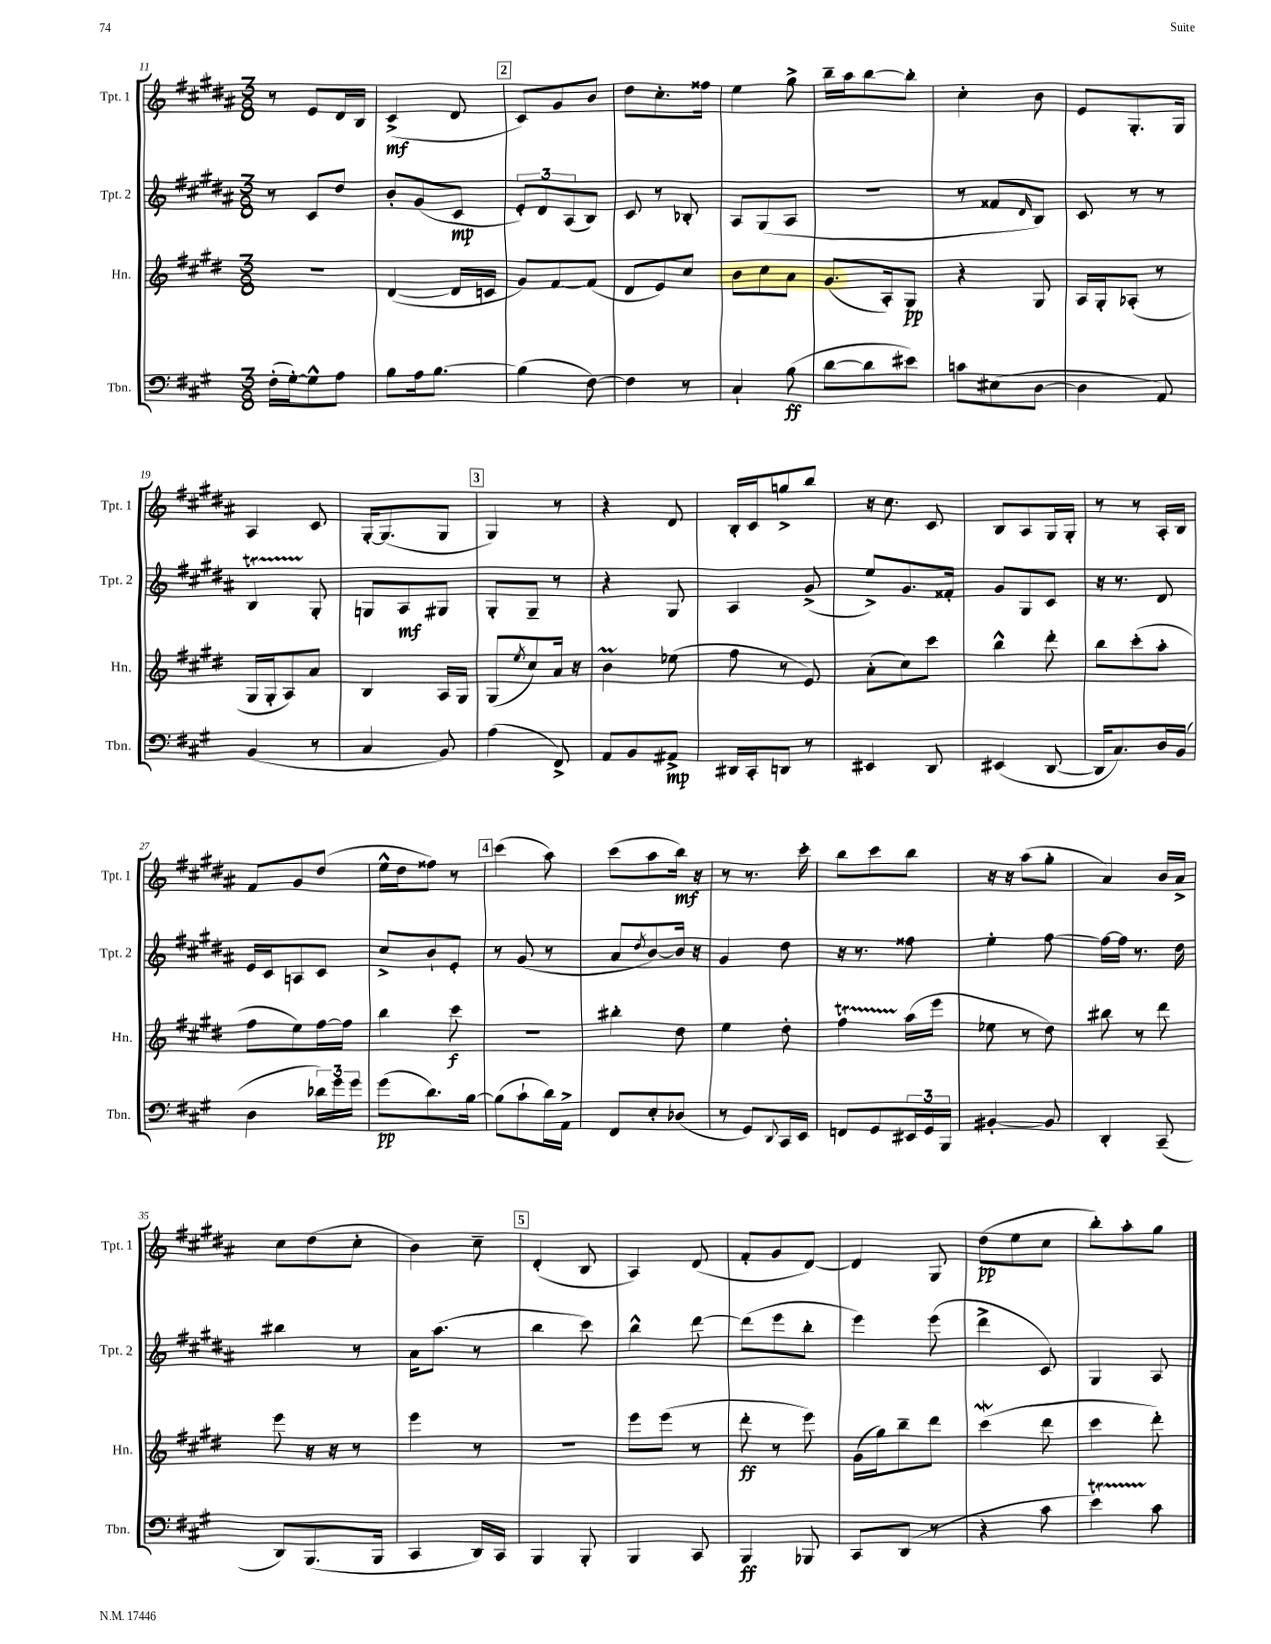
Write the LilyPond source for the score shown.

<<
\new StaffGroup <<
\new Staff = "s0" \with { instrumentName = "Tpt. 1" shortInstrumentName = "Tpt. 1" } {
    \clef treble \key b \major \numericTimeSignature \time 3/8
    r8 e'8 dis'16 b16 |
    cis'4->\mf( dis'8 |
    \mark \markup { \box "2" } cis'8) gis'8 b'8 |
    dis''8 cis''8.-. fisis''16 |
    e''4 gis''8-> |
    b''16-- ais''16 b''8~ b''8-. |
    cis''4-. b'8 |
    e'8 gis8.-. gis16 |
    ais4 cis'8 |
    gis16~-. gis8.( gis8 |
    \mark \markup { \box "3" } gis4) r8 |
    r4 dis'8 |
    b16-. cis'16 g''8-> b''8 |
    r16 cis''8. cis'8 |
    b8 ais8 gis16 gis16-. |
    r8 r8 ais16-. b16 |
    fis'8 gis'8 dis''8( |
    e''16-^ dis''16 fisis''8) r8 |
    \mark \markup { \box "4" } cis'''4( ais''8) |
    cis'''8( ais''8 b''16\mf) r16 |
    r8 r8. cis'''16-. |
    b''8 cis'''8 b''8 |
    r16 r16 ais''8( gis''8-. |
    ais'4) b'16 ais'16-> |
    cis''8 dis''8( cis''8-. |
    b'4) cis''8-- |
    \mark \markup { \box "5" } dis'4-.( b8 |
    ais4) dis'8( |
    fis'8-. gis'8 dis'8~) |
    dis'4 gis8 |
    dis''8\pp( e''8 cis''8 |
    b''8-.) ais''8-. gis''8 \bar "|." |
}
\new Staff = "s1" \with { instrumentName = "Tpt. 2" shortInstrumentName = "Tpt. 2" } {
    \clef treble \key b \major \numericTimeSignature \time 3/8
    r8 cis'8 dis''8 |
    b'8-. gis'8( cis'8\mp |
    \mark \markup { \box "2" } \tuplet 3/2 { e'8-.) dis'8 ais8( } b8) |
    cis'8 r8 bes8-. |
    ais8 gis8( ais8 |
    R4. |
    r8 fisis'8 \grace { dis'16 } b8) |
    cis'8 r8 r8 |
    b4\startTrillSpan gis8-.\stopTrillSpan |
    g8 ais8\mf gis8 |
    \mark \markup { \box "3" } gis8-. gis8-- r8 |
    r4 gis8 |
    ais4 gis'8->( |
    e''8->) gis'8. fisis'16-. |
    gis'8 gis8 cis'8 |
    r16 r8. dis'8 |
    e'16 cis'16 a8 cis'8 |
    cis''8-> b'8-! e'8-. |
    \mark \markup { \box "4" } r8 gis'8( r8 |
    ais'8 \acciaccatura { dis''8 } b'8~) b'16 r16 |
    gis'4 dis''8 |
    r16 r8. fisis''8 |
    e''4-. fis''8~ |
    fis''16~ fis''16 r8. dis''16 |
    bis''4 r8 |
    ais'16 ais''8.( r8 |
    \mark \markup { \box "5" } b''4 cis'''8) |
    b''4-^ dis'''8~ |
    dis'''8( e'''8 b''8-. |
    e'''4) e'''8( |
    dis'''4-> cis'8) |
    gis4 ais8 \bar "|." |
}
\new Staff = "s2" \with { instrumentName = "Hn." shortInstrumentName = "Hn." } {
    \clef treble \key e \major \numericTimeSignature \time 3/8
    R4. |
    dis'4~( dis'16 c'16 |
    \mark \markup { \box "2" } gis'8) fis'8~ fis'8( |
    dis'8 e'8) cis''8 |
    b'8 cis''8 a'8 |
    gis'8.( a16-.) gis8\pp |
    r4 gis8 |
    a16 gis16-. aes8-.( r8 |
    gis16 gis16-. a8) a'8 |
    b4 a16 gis16 |
    \mark \markup { \box "3" } gis8( \acciaccatura { e''8 } cis''8) a'16 r16 |
    b'4\prall ees''8( |
    fis''8 r8 e'8) |
    a'8-.( cis''8) cis'''8 |
    b''4-^ dis'''8-. |
    b''8 cis'''8-.( a''8-. |
    fis''8 e''8) fis''16~ fis''16 |
    b''4 cis'''8\f |
    \mark \markup { \box "4" } R4. |
    bis''4-. dis''8 |
    e''4 dis''8-. |
    fis''4\startTrillSpan a''16\stopTrillSpan( e'''16 |
    ees''8 r8 dis''8) |
    bis''8 r8 dis'''8 |
    e'''8 r16 r16 r8 |
    e'''4 r8 |
    \mark \markup { \box "5" } r4. |
    e'''8 e'''8( r8 |
    dis'''8-.\ff r8 e'''8) |
    gis'16( gis''16) b''8-- dis'''8 |
    cis'''4\mordent( dis'''8 |
    cis'''4 dis'''8-.) \bar "|." |
}
\new Staff = "s3" \with { instrumentName = "Tbn." shortInstrumentName = "Tbn." } {
    \clef bass \key a \major \numericTimeSignature \time 3/8
    fis16-.( gis16~-.) gis8-^ a8 |
    b8 a16 b8.~ |
    \mark \markup { \box "2" } b4( fis8~) |
    fis4 r8 |
    cis4-! b8\ff( |
    d'8~ d'8 eis'8) |
    c'8 eis8( d8~ |
    d4 a,8) |
    b,4( r8 |
    cis4 b,8) |
    \mark \markup { \box "3" } a4( fis,8->) |
    a,8 b,8 ais,8->\mp |
    dis,16 cis,16-. d,8 r8 |
    eis,4 d,8 |
    eis,4( d,8~ |
    d,16 cis8.) d16 b,16( |
    d4 \tuplet 3/2 { des'16) gis'16 gis'16 } |
    gis'8\pp( d'8.) b16~ |
    \mark \markup { \box "4" } b8( cis'8-! d'16) a,16-> |
    fis,8 e8-. des8( |
    r8 gis,8) \appoggiatura { d,8 } cis,16 e,16 |
    f,8 gis,8 \tuplet 3/2 { eis,16 gis,16 b,,16 } |
    bis,4~-. bis,8 |
    d,4-. cis,8--( |
    d,8) b,,8.( b,,16 |
    cis,4 d,16) cis,16 |
    \mark \markup { \box "5" } b,,4 b,,8-. |
    b,,4 cis,8 |
    b,,4\ff bes,,8 |
    cis,8 d,8( r8 |
    r4 cis'8 |
    e'4\startTrillSpan) cis'8\stopTrillSpan \bar "|." |
}
>>
>>
\layout { \context { \Score currentBarNumber = #11 } }
